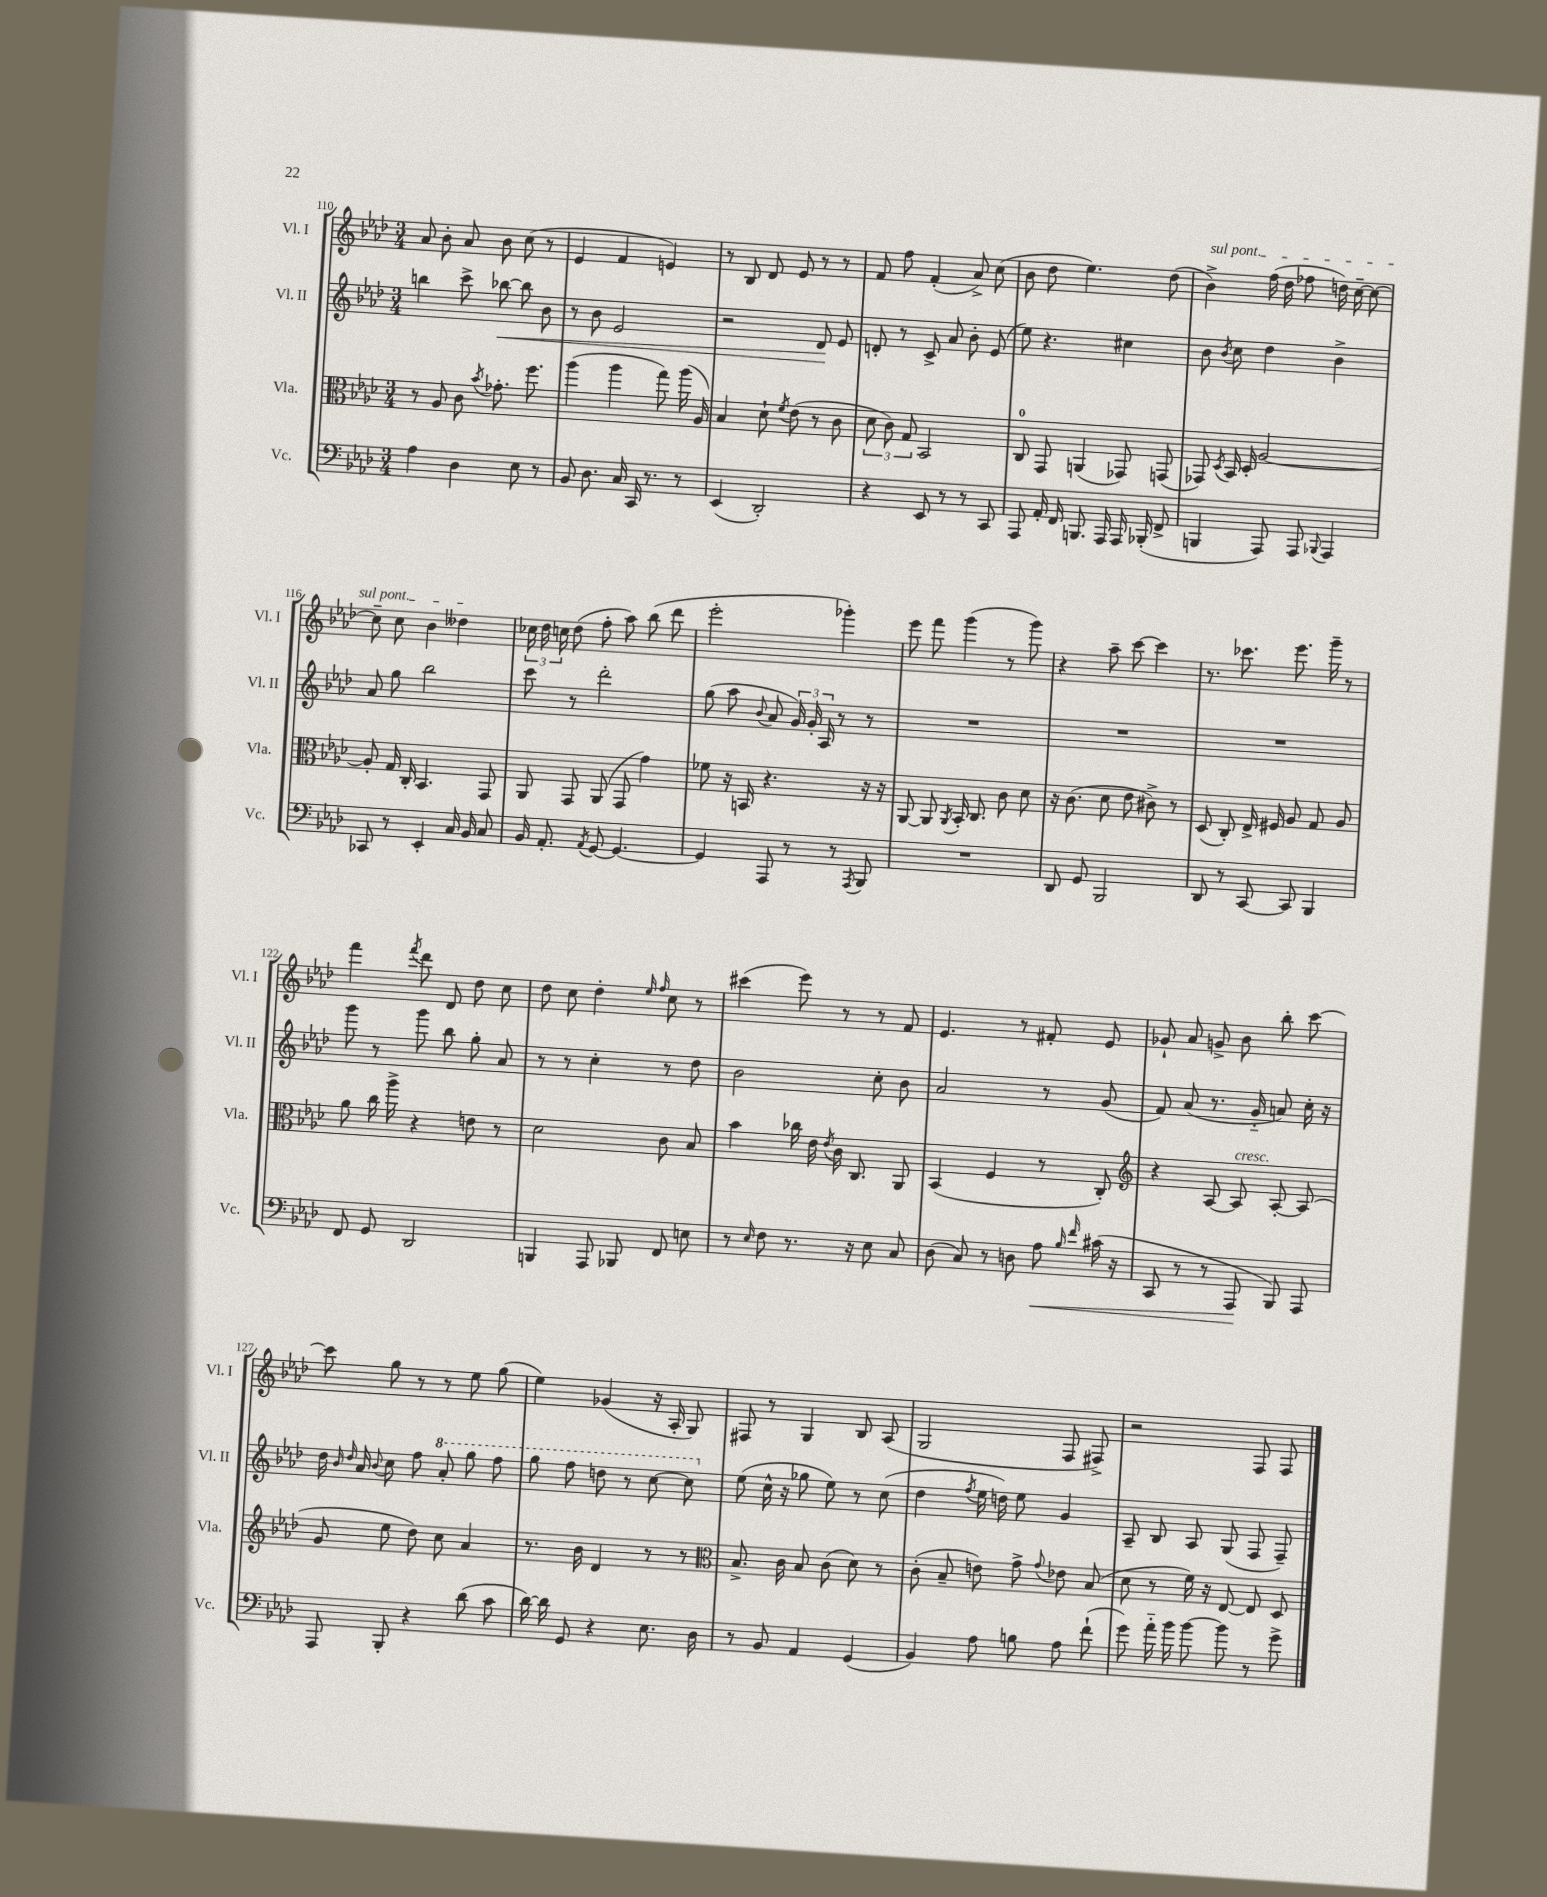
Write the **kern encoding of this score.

**kern	**dynam	**kern	**kern	**dynam	**kern
*part4	*part4	*part3	*part2	*part2	*part1
*staff4	*staff4	*staff3	*staff2	*staff2	*staff1
*I"Vc.	*	*I"Vla.	*I"Vl. II	*	*I"Vl. I
*I'Vc.	*	*I'Vla.	*I'Vl. II	*	*I'Vl. I
*clefF4	*	*clefC3	*clefG2	*	*clefG2
*k[b-e-a-d-]	*	*k[b-e-a-d-]	*k[b-e-a-d-]	*	*k[b-e-a-d-]
*M3/4	*	*M3/4	*M3/4	*	*M3/4
=110	=110	=110	=110	=110	=110
4A-\	.	8r	4bbn\	.	8a-/
.	.	8A-/	.	.	8b-'\
4D-\	.	8c\	8ccc^\	.	8a-/
.	.	8qb-/	.	.	.
!	!	!	!	!LO:HP:b	!
.	.	8.g-X'\	[8bb-X\	<	8b-\
8E-\	.	.	8bb-\]	.	(8cc\
.	.	8.ff\	.	.	.
8r	.	.	8b-\	.	8r
=111	=111	=111	=111	=111	=111
8BB-/	.	(4aa-\	8r	.	4e-/
8.D-\	.	.	8b-\	.	.
.	.	4aa-\	2e-/	.	4f/
16C/	.	.	.	.	.
16CC/	.	.	.	.	.
8.r	.	.	.	.	.
.	.	8gg\)	.	.	4en/)
8r	.	(16aa-\	.	.	.
.	.	16A-/)	.	.	.
=112	=112	=112	=112	=112	=112
(4EE-/	.	4B-/	2r	.	8r
.	.	.	.	.	8B-/
2DD-'/)	.	8d-`\	.	.	8d-/
.	.	8qf/	.	.	.
.	.	(8e-\	.	.	8e-/
.	.	8r	8d-/	.	8r
.	.	8c\	8e-/	[	8r
=113	=113	=113	=113	=113	=113
4r	.	12d-\	8dn'/	.	8f/
.	.	12c\)	.	.	.
.	.	.	8r	.	8ff\
.	.	12G/	.	.	.
8EE-/	.	2BB-/	8c^/	.	(4f'/
8r	.	.	8a-/	.	.
8r	.	.	8b-'\	.	8a-^/)
8CC/	.	.	(8e-/	.	(8cc\
=114	=114	=114	=114	=114	=114
8AAA-/	.	8C/	8ee-\)	.	8b-\
16AA-'/	.	8GG/	4.r	.	8dd-\
16FF/	.	.	.	.	.
8.BBBn/	.	(4AAn/	.	.	4.ee-\)
16AAA-/	.	.	.	.	.
16AAA-/	.	8GG-X/)	4cc#X\	.	.
(16BBB-X'/	.	.	.	.	.
8FF^/	.	(8GGn/	.	.	(8dd-\
=115	=115	=115	=115	=115	=115
!	!	!	!	!	!LO:TX:a:i:t=sul pont.
4BBBn/	.	8GG-X/)	8b-\	.	4b-^\)
.	.	8qD-/	8qb-/	.	.
.	.	16BB-/	8cc\	.	.
.	.	16D-'/	.	.	.
8AAA-/)	.	[2A-/	4dd-\	.	(16ff\
.	.	.	.	.	16dd-\
8AAA-/	.	.	.	.	8ff-X\
8qqBBB-X/	.	.	.	.	.
4AAA-/	.	.	4b-^\	.	16ddn\)
.	.	.	.	.	[16cc~\
.	.	.	.	.	8cc\_
!!LO:LB:g=z
=116	=116	=116	=116	=116	=116
8CC-X/	.	8A-'/]	8a-/	.	8cc~\]
8r	.	16G/	8gg\	.	8cc\
.	.	16C'/	.	.	.
4EE-'/	.	4.BB-/	2bb-\	.	4b-\
16C/	.	.	.	.	4dd--X\
16BB-/	.	.	.	.	.
8C/	.	8GG/	.	.	.
=117	=117	=117	=117	=117	=117
16BB-/	.	8AA-/	8ccc\	.	24cc-X\
.	.	.	.	.	24dd-\
8.AA-'/	.	.	.	.	.
.	.	.	.	.	24ccn\
.	.	8GG/	8r	.	(8dd-\
8qAA-/	.	.	.	.	.
[8GG/	.	(8AA-/	2ddd-'\	.	8ff'\
4.GG/_	.	8GG/	.	.	8aa-\)
.	.	4g\)	.	.	(8bb-\
.	.	.	.	.	8ddd-\
=118	=118	=118	=118	=118	=118
4GG/]	.	8f-X\	(8gg\	.	2eee-'\
.	.	16r	8aa-\	.	.
.	.	16BBn/	.	.	.
.	.	.	8qqb-/	.	.
8AAA-/	.	4.r	8a-/	.	.
8r	.	.	24g/)	.	.
.	.	.	24g'/	.	.
.	.	.	24A-/	.	.
8r	.	.	8r	.	4ggg-X'\)
8qAAA-/	.	.	.	.	.
8BBB-/	.	16r	8r	.	.
.	.	16r	.	.	.
=119	=119	=119	=119	=119	=119
2.r	.	[8AA-/	2.r	.	8eee-\
.	.	8AA-/]	.	.	8fff\
.	.	8qAA-/	.	.	.
.	.	16BB-'/	.	.	(4ggg\
.	.	8.C/	.	.	.
.	.	8c\	.	.	8r
.	.	8d-\	.	.	8ggg\)
=120	=120	=120	=120	=120	=120
8DD-/	.	16r	2.r	.	4r
.	.	(8.c\	.	.	.
8GG/	.	.	.	.	.
2BBB-/	.	8d-\	.	.	8aa-~\
.	.	8e-\	.	.	[8ccc\
.	.	8c#X^\)	.	.	4ccc\]
.	.	8r	.	.	.
=121	=121	=121	=121	=121	=121
8DD-/	.	(8D-/	2.r	.	8.r
8r	.	8C'/)	.	.	.
.	.	.	.	.	8.ccc-X\
[8CC/	.	16E-^/	.	.	.
.	.	16F#X/	.	.	.
8CC/]	.	8A-/	.	.	8.eee-\
4BBB-/	.	8G/	.	.	.
.	.	.	.	.	16ggg~\
.	.	8A-/	.	.	8r
!!LO:LB:g=z
=122	=122	=122	=122	=122	=122
8FF/	.	8a-\	8ggg\	.	4fff\
8GG/	.	16cc\	8r	.	.
.	.	16aa-^\	.	.	.
.	.	.	.	.	8qfff/
2DD-/	.	4r	8ggg\	.	8ddd-\
.	.	.	8bb-\	.	8d-/
.	.	8en\	8gg'\	.	8dd-\
.	.	8r	8a-/	.	8cc\
=123	=123	=123	=123	=123	=123
4BBBn/	.	2d-\	8r	.	8dd-\
.	.	.	8r	.	8cc\
8AAA-/	.	.	4cc'\	.	4dd-'\
8BBB-X/	.	.	.	.	.
.	.	.	.	.	16qqee-/
.	.	.	.	.	16qqff/
8FF/	.	8c\	8r	.	8cc\
8En\	.	8B-/	8dd-\	.	8r
=124	=124	=124	=124	=124	=124
8r	.	4b-\	2b-\	.	(4ccc#X\
16qqE-/	.	.	.	.	.
8F\	.	.	.	.	.
8.r	.	16cc-X\	.	.	8eee-\)
.	.	16e-\	.	.	.
.	.	8qe-/	.	.	.
.	.	16c\	.	.	8r
16r	.	8.C/	.	.	.
8E-\	.	.	8cc'\	.	8r
8C/	.	8AA-/	8b-\	.	8f/
=125	=125	=125	=125	=125	=125
(8D-\	.	(4BB-/	2a-/	.	4.e-/
8C/)	.	.	.	.	.
8r	.	4F/	.	.	.
8Dn\	.	.	.	.	8r
!	!LO:HP:b	!	!	!	!
8A-\	<	8r	8r	.	8f#X'/
16qqB-/	.	.	.	.	.
16qqf/	.	.	.	.	.
(16c#X\	.	8C'/)	(8g/	.	8e-/
16r	.	.	.	.	.
=126	=126	=126	=126	=126	=126
*	*	*clefG2	*	*	*
8CC/	.	4r	8f/)	.	8g-X`/
8r	.	.	(8a-/	.	8a-/
8r	.	[8A-/	8.r	.	8gn^/
!	!	!LO:TX:a:i:t=cresc.	!	!	!
8AAA-/	.	8A-/]	.	.	8b-\
.	.	.	16g/	.	.
8BBB-/)	[	[8A-'/	8an/)	.	8bb-'\
8AAA-/	.	(8A-/]	16cc'\	.	[8ccc\
.	.	.	16r	.	.
!!LO:LB:g=z
=127	=127	=127	=127	=127	=127
8AAA-/	.	8g/	16dd-\	.	8ccc\]
.	.	.	16qqb-/	.	.
.	.	.	16qqdd-/	.	.
.	.	.	16a-/	.	.
.	.	.	8qqb-/	.	.
8BBB-'/	.	8ee-\	8cc\	.	8gg\
4r	.	8dd-\)	8ff\	.	8r
*	*	*	*8va	*	*
.	.	8cc\	8aa-'/	.	8r
(8d-\	.	4a-/	8ggg\	.	8ee-\
8c\	.	.	8fff\	.	(8gg\
=128	=128	=128	=128	=128	=128
[16d-\)	.	8.r	8ggg\	.	4ee-\)
16d-\]	.	.	.	.	.
8GG/	.	.	8fff\	.	.
.	.	16b-\	.	.	.
4r	.	4d-/	8dddn\	.	(4g-X/
.	.	.	8r	.	.
8.E-\	.	8r	[8ccc\	.	16r
.	.	.	.	.	16A-'/
.	.	8r	8ccc\]	.	8G/)
16D-\	.	.	.	.	.
=129	=129	=129	=129	=129	=129
*	*	*clefC3	*	*	*
*	*	*	*X8va	*	*
8r	.	8.B-^/	(8ee-\	.	8F#X/
8BB-/	.	.	16cc^^\	.	8r
.	.	16c\	16r	.	.
4AA-/	.	8B-/	8gg-X\	.	4G/
.	.	(8c\	8ee-\)	.	.
(4GG/	.	8d-\)	8r	.	8B-/
.	.	8r	(8cc\	.	(8A-/
=130	=130	=130	=130	=130	=130
4BB-/)	.	(8c'\	4dd-\	.	2G/
.	.	8B-~/	.	.	.
.	.	.	8qff/	.	.
8A-\	.	8en\)	16ee-\	.	.
.	.	.	16ddn\)	.	.
8Bn\	.	8g^\	8ee-\	.	.
.	.	8qqg/	.	.	.
8A-\	.	8e-X\	4g/	.	8F/
(8f`\	.	(8B-/	.	.	8F#X^/)
=131	=131	=131	=131	=131	=131
8g\)	.	8d-\	8A-~/	.	2r
16a-\	.	8r	8B-/	.	.
16b-\	.	.	.	.	.
[8b-\	.	16f\)	8A-/	.	.
.	.	16r	.	.	.
8b-\]	.	[8E-/	(8G/	.	.
8r	.	8E-/]	8F/	.	8F/
8g^\	.	8D-/	8F~/)	.	8F/
==	==	==	==	==	==
*-	*-	*-	*-	*-	*-
